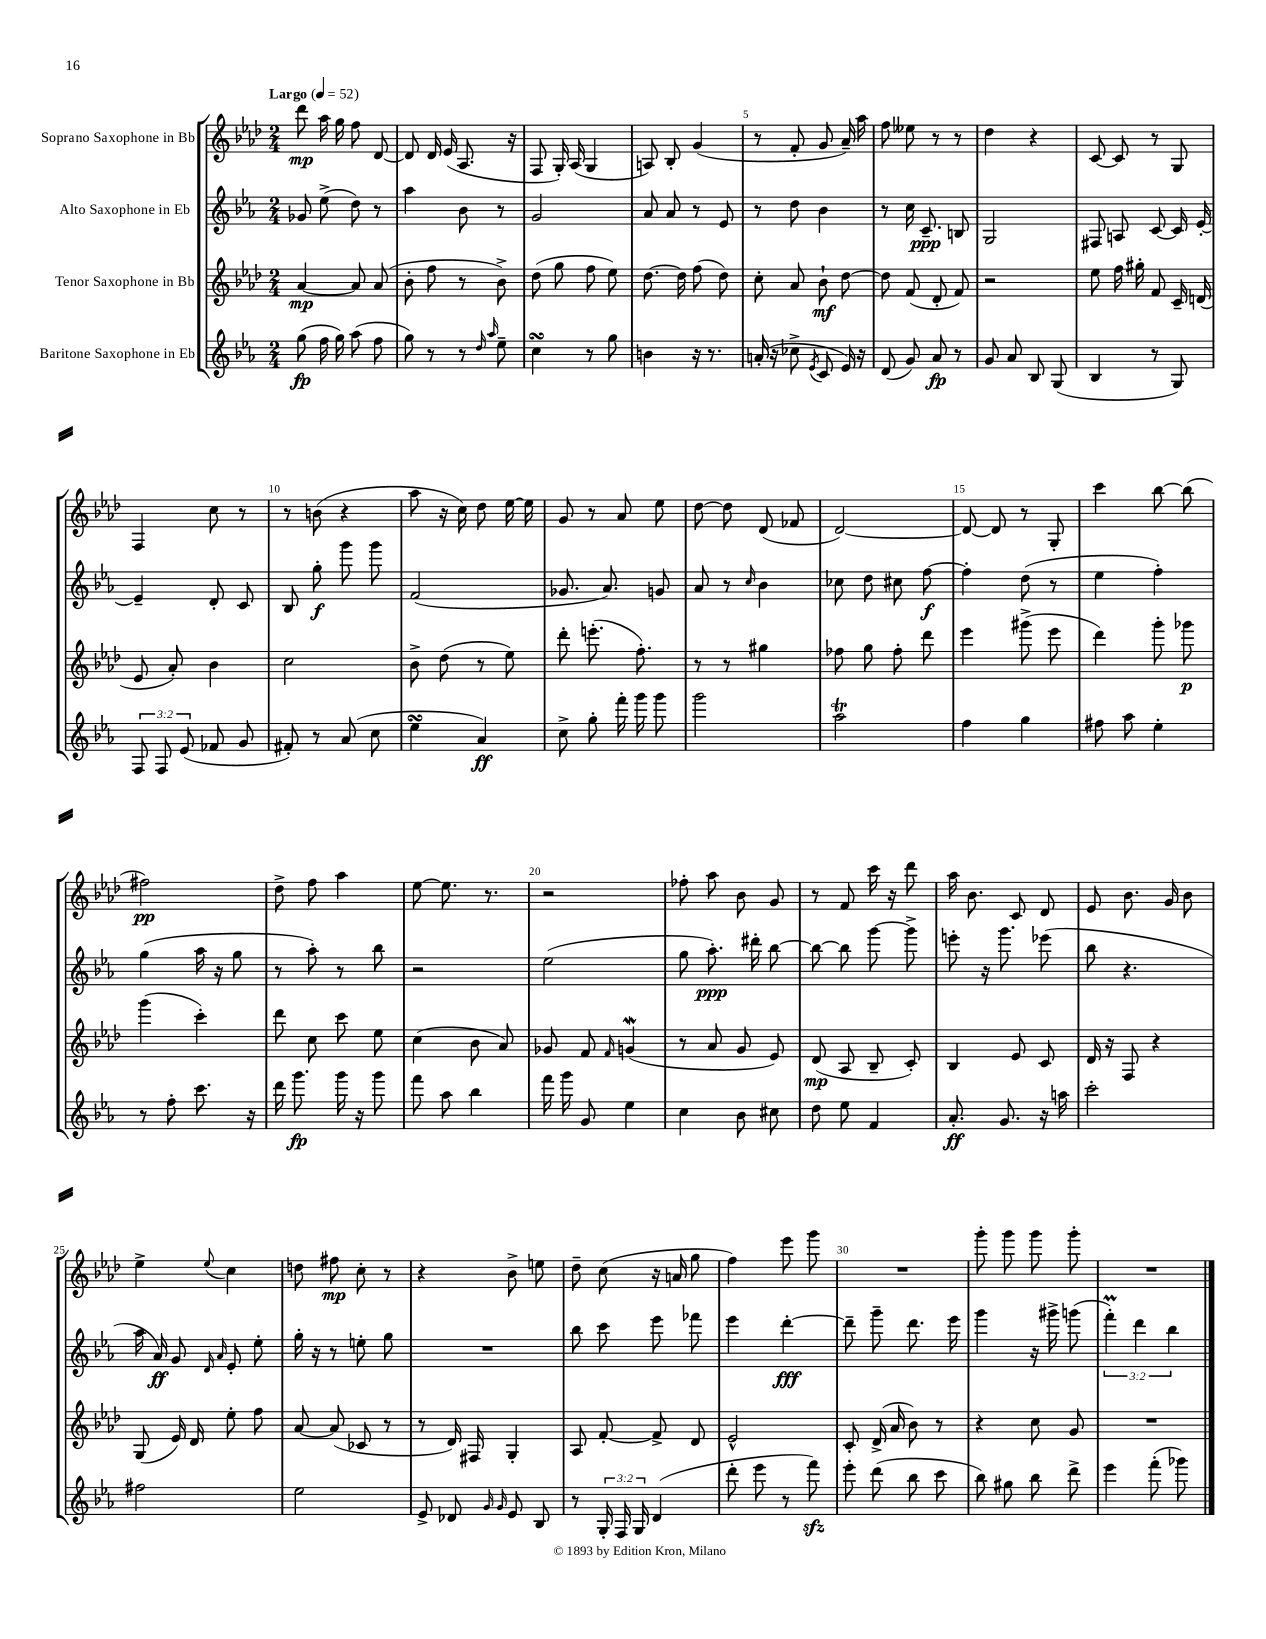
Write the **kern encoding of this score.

**kern	**kern	**kern	**kern
*staff4	*staff3	*staff2	*staff1
*clefG2	*clefG2	*clefG2	*clefG2
*k[b-e-a-]	*k[b-e-a-d-]	*k[b-e-a-]	*k[b-e-a-d-]
*M2/4	*M2/4	*M2/4	*M2/4
*MM52	*MM52	*MM52	*MM52
(8gg	[4a-	8g-	8ddd-
16ff	.	(8ee-^	16aa-
16gg)	.	.	16gg
(8aa-	8a-]	8dd)	8ff
8ff	(8a-	8r	[8d-
=	=	=	=
8gg)	8b-'	4aa-	8d-]
8r	8ff	.	16d-
.	.	.	(16e-
8r	8r	8b-	8.A-
16qqdd	.	.	.
16qqaa-	.	.	.
8ee-~	8b-^)	8r	.
.	.	.	16r
=	=	=	=
4cc	(8dd-	2g	8F
.	8gg	.	16G')
.	.	.	(16A-
8r	8ff	.	4G
8gg	8ee-)	.	.
=	=	=	=
4b	[8.dd-	8a-	8A)
.	.	8a-	8B-'
.	16dd-]	.	.
16r	(8ff	8r	(4g
8.r	.	.	.
.	8dd-)	8e-	.
=	=	=	=
(16a'	8cc'	8r	8r
16r	.	.	.
8cc-^	8a-	8dd	8f'
8qe-	.	.	.
8c	8b-`	4b-	8g
16e-)	[8dd-	.	16a-~)
16r	.	.	16aa-
=	=	=	=
(8d	8dd-]	8r	8ff
8g)	(8f	16cc	8ee--
.	.	8.c~	.
8a-	8d-'	.	8r
8r	8f)	8B	8r
=	=	=	=
8g	2r	2G	4dd-
8a-	.	.	.
8B-	.	.	4r
(8G	.	.	.
=	=	=	=
4B-	8ee-	8F#	[8c
.	16ff	8A	8c]
.	16gg#'	.	.
8r	8f	[8c	8r
8G)	16c~	16c]	8G
.	(16d	[16e-'	.
=	=	=	=
12F	8e-	4e-~]	4F
12F	.	.	.
.	8a-')	.	.
(12e-	.	.	.
8f-	4b-	8d'	8cc
8g	.	8c	8r
=	=	=	=
8f#')	2cc	8B-	8r
8r	.	8gg'	(8b
(8a-	.	8ggg	4r
8cc	.	8ggg	.
=	=	=	=
4ee-	8b-^	(2f	8aa-
.	(8dd-	.	16r
.	.	.	16cc)
4a-)	8r	.	8dd-
.	8ee-)	.	[16ee-
.	.	.	16ee-]
=	=	=	=
8cc^	8ddd-'	8.g-	8g
8gg'	(8.eee'	.	8r
.	.	8.a-)	.
16fff'	.	.	8a-
16ggg	8.ff')	.	.
8ggg	.	8g	8ee-
=	=	=	=
2ggg	8r	8a-	[8dd-
.	8r	8r	8dd-]
.	.	16qqcc	.
.	4gg#	4b-	(8d-
.	.	.	8f-
=	=	=	=
2aa-	8ff-	8cc-	[2d-)
.	8gg	8dd	.
.	8ff-'	8cc#	.
.	8ddd-	[8ff	.
=	=	=	=
4ff	4eee-	4ff']	8d-_
.	.	.	8d-]
4gg	(8ggg#^	(8dd	8r
.	8eee-	8r	8G'
=	=	=	=
8ff#	4ddd-)	4ee-	4ccc
8aa-	.	.	.
4ee-'	8ggg'	4ff')	[8bb-
.	8ggg-	.	(8bb-]
=	=	=	=
8r	(4ggg	(4gg	2ff#)
8ff'	.	.	.
8.ccc	4ccc')	16aa-	.
.	.	16r	.
.	.	8gg	.
16r	.	.	.
=	=	=	=
16ddd	8ddd-	8r	8dd-^
8.ggg	.	.	.
.	8cc	8aa-')	8ff
16ggg	8ccc	8r	4aa-
16r	.	.	.
8ggg	8ee-	8bb-	.
=	=	=	=
8fff	(4cc	2r	[8ee-
8aa-	.	.	8.ee-]
4bb-	8b-	.	.
.	.	.	8.r
.	8a-)	.	.
=	=	=	=
16fff	8g-	(2ee-	2r
16ggg	.	.	.
8g	8f	.	.
.	16qqf	.	.
4ee-	(4g	.	.
=	=	=	=
4cc	8r	8gg	8ff-'
.	8a-	8.aa-')	8aa-
8b-	8g	.	8b-
.	.	16ddd#'	.
8cc#	8e-)	[8bb-	8g
=	=	=	=
8dd	(8d-	8bb-_	8r
8ee-	8A-	8bb-]	8f
4f	8B-~	[8ggg	16ccc
.	.	.	16r
.	8c')	8ggg^]	8ddd-
=	=	=	=
8.a-'	4B-	8eee'	16aa-
.	.	.	8.b-
.	.	16r	.
8.g	.	8.ggg	.
.	8e-	.	8c
16r	8c	(8eee-	8d-
16aa	.	.	.
=	=	=	=
2ccc'	16d-	8bb-	8e-
.	16r	.	.
.	8F	4.r	8.b-
.	4r	.	.
.	.	.	16g
.	.	.	8b-
=	=	=	=
2ff#	(8G	16aa-	4ee-^
.	.	16a-)	.
.	16e-)	8g	.
.	16d-	.	.
.	.	16qqd	.
.	.	16qqa-	8qqee-
.	8ee-'	8e-'	4cc
.	8ff	8ee-'	.
=	=	=	=
2ee-	[8a-	16gg'	8dd
.	.	16r	.
.	(8a-]	8r	8ff#
.	8c-	8ee'	8cc'
.	8r	8gg	8r
=	=	=	=
8e-^	8r	2r	4r
8d-	16d-)	.	.
.	16F#	.	.
16qqg	.	.	.
16qqg	.	.	.
8e-	4G'	.	8b-^
8B-	.	.	8ee
=	=	=	=
8r	8A-	8bb-	8dd-~
24G'	[8f'	8ccc	(8cc
24F	.	.	.
24G	.	.	.
(4d	8f^]	8eee-	16r
.	.	.	16a
.	8d-	8fff-	8gg
=	=	=	=
8ddd'	2e-^^	4eee-	4ff)
8eee-	.	.	.
8r	.	[4ddd'	8eee-
8fff)	.	.	8ggg
=	=	=	=
8eee-'	8c'	8ddd~]	2r
(8ddd	(16d-^	8ggg~	.
.	16a-	.	.
8bb-	8b-)	8.ddd	.
8ccc	8r	.	.
.	.	16eee-	.
=	=	=	=
8bb-)	4r	4ggg	8ggg'
8gg#	.	.	8ggg
8bb-	8cc	16r	8ggg
.	.	16ggg#^	.
8ddd^	8g	(8ggg	8ggg'
=	=	=	=
4eee-	2r	6fff')	2r
.	.	6ddd	.
(8fff'	.	.	.
.	.	6bb-	.
8ggg-)	.	.	.
==	==	==	==
*-	*-	*-	*-
